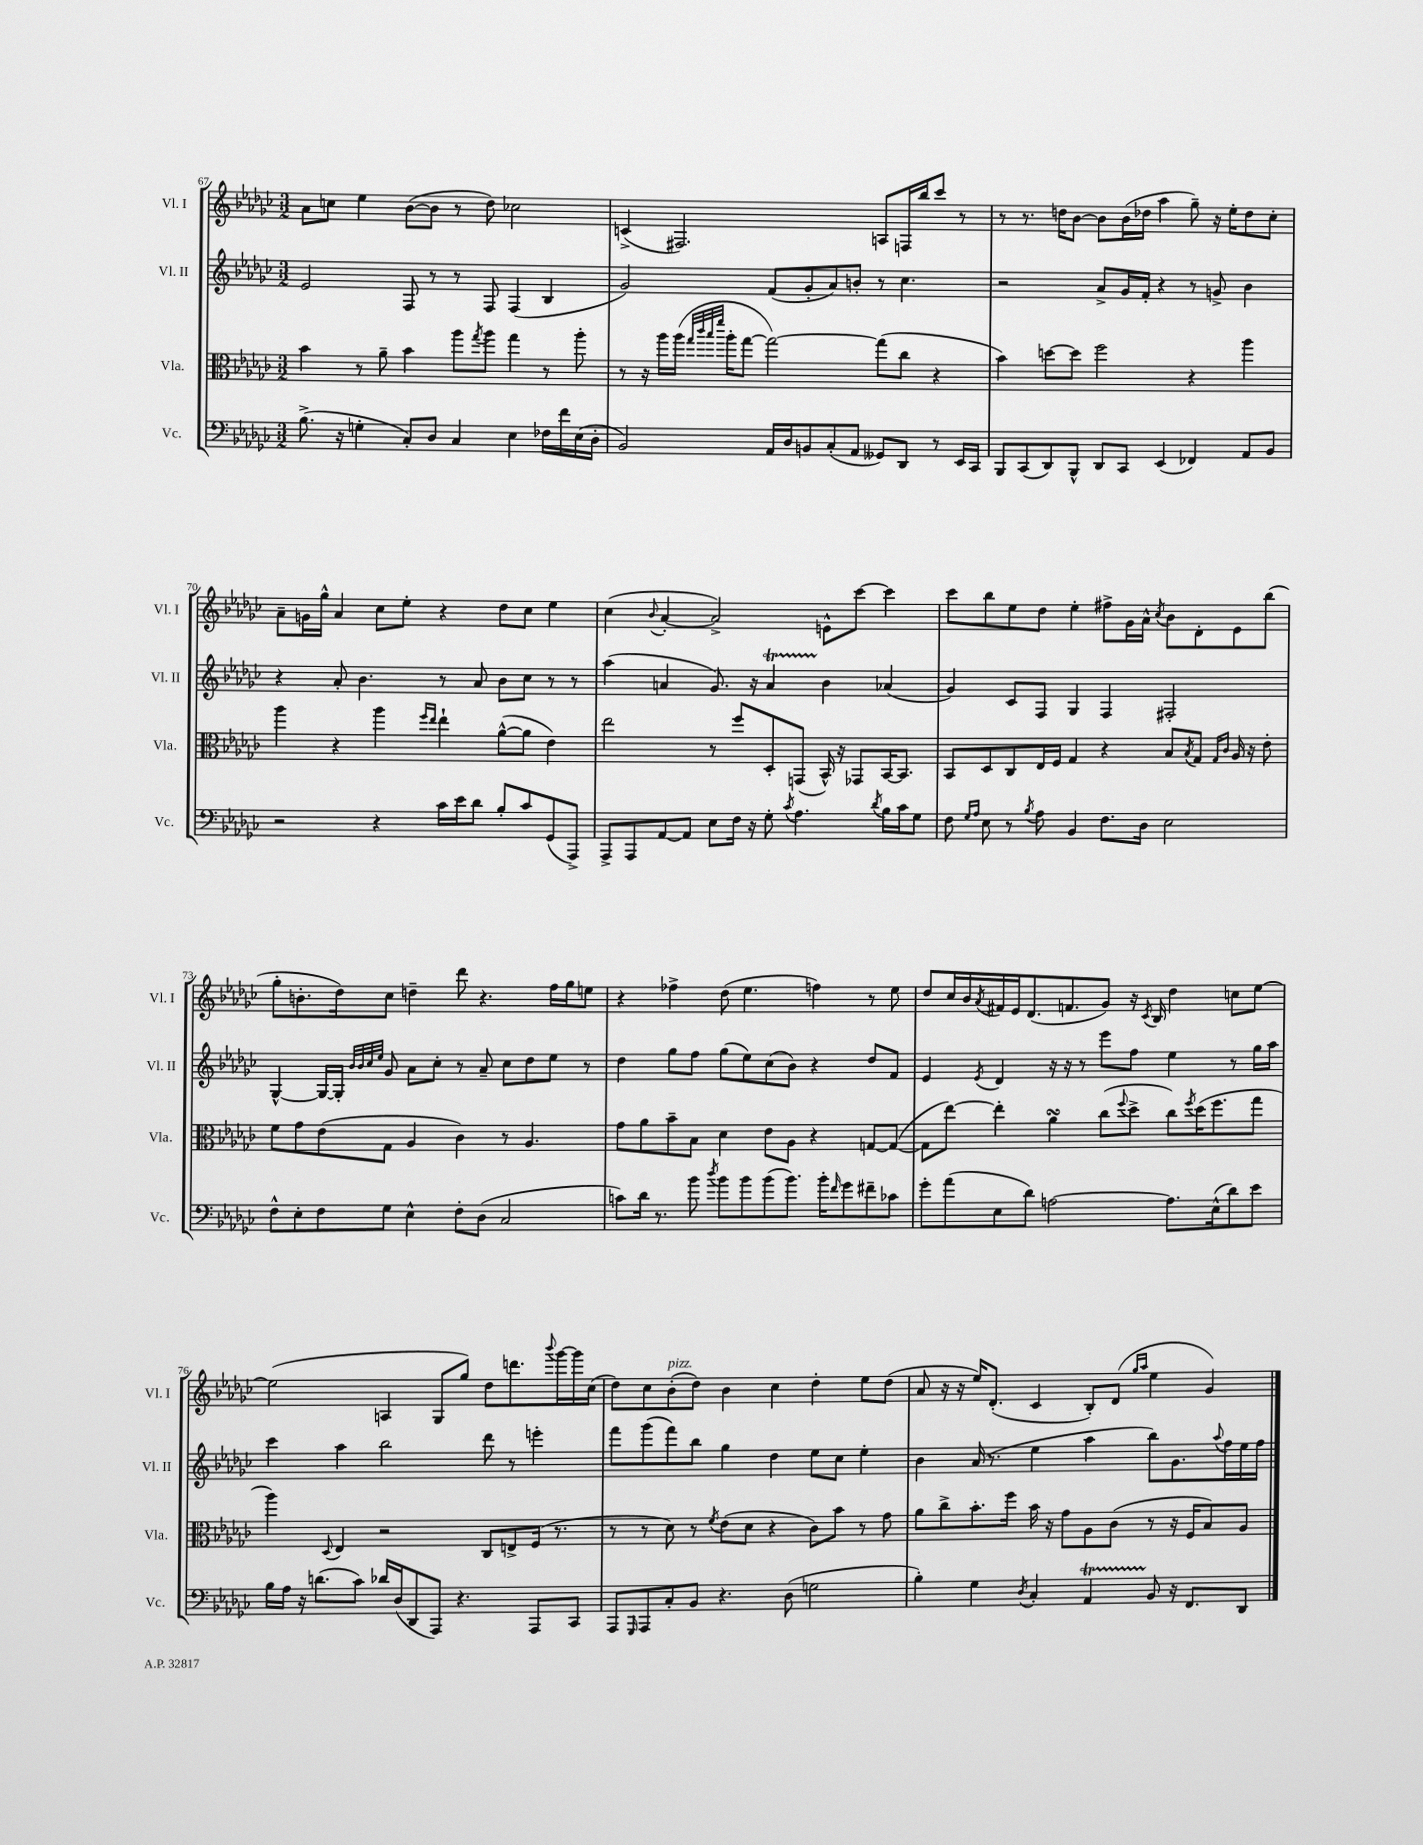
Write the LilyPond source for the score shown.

<<
\new StaffGroup <<
\new Staff = "s0" \with { instrumentName = "Vl. I" shortInstrumentName = "Vl. I" } {
    \clef treble \key ges \major \numericTimeSignature \time 3/2
    aes'8 c''8 ees''4 bes'8~( bes'8 r8 des''8) ces''2 |
    c'4->( fis2.) a8 f16 bes''16 ces'''8 r8 |
    r8 r8. d''16 bes'8~ bes'8 bes'16( des''16 aes''4 ges''8--) r16 ees''16-. des''8 ces''8-. |
    aes'8-- g'16 ges''16-^ aes'4 ces''8 ees''8-. r4 des''8 ces''8 ees''4 |
    ces''4( \appoggiatura { bes'8 } aes'4~-. aes'2->) e'8-^ ces'''8~ ces'''4 |
    ces'''8 bes''8 ees''8 des''8 ees''4-. fis''8-> ges'16 aes'16-^ \acciaccatura { ces''8 } bes'8 des'8-. ees'8 bes''8( |
    ges''8-. b'8.-. des''16) ces''8 d''4-- des'''8 r4. f''16 ges''16 e''8 |
    r4 fes''4-> des''8( ees''4. f''4) r8 ees''8 |
    des''8 ces''16 bes'16 \acciaccatura { aes'8 } fis'16 ees'16 des'8.( f'8. ges'8) r16 \acciaccatura { ces'8 } bes16 des''4 c''8 ees''8~ |
    ees''2( a4 ges8 ges''8) des''8 d'''8. \appoggiatura { bes'''8 } ges'''16~ ges'''16 ces''16( |
    des''8) ces''8 bes'8-.^\markup { \italic "pizz." }( des''8) bes'4 ces''4 des''4-. ees''8 des''8( |
    aes'8 r16 r16 ees''16) des'8.-.( ces'4 bes8-.) des'8( \grace { ges''16 aes''16 } ees''4 ges'4) \bar "|." |
}
\new Staff = "s1" \with { instrumentName = "Vl. II" shortInstrumentName = "Vl. II" } {
    \clef treble \key ges \major \numericTimeSignature \time 3/2
    ees'2 f8 r8 r8 f8 f4( bes4 |
    ges'2) f'8( ges'8-. aes'8) b'8-. r8 ces''4. |
    r2 aes'8-> ges'16 f'16-. r4 r8 g'8-> bes'4 |
    r4 aes'8-. bes'4. r8 aes'8 bes'8 ces''8 r8 r8 |
    aes''4( a'4 ges'8.) r16 a'4\startTrillSpan bes'4\stopTrillSpan aes'4( |
    ges'4) ces'8 f8 ges4 f4 fis2-. |
    ges4~-^ ges16~ ges16-. \grace { bes'32 bes'32 ces''32 ees''32 } ges'8 aes'8 ces''8-. r8 aes'8-- ces''8 des''8 ees''8 r8 |
    des''4 ges''8 f''8 ges''8( ees''8) ces''8( bes'8) r4 des''8 f'8 |
    ees'4 \acciaccatura { ees'8 } des'4 r16 r16 r8 ees'''8 f''8 ees''4 r8 ges''16 aes''16 |
    ces'''4 aes''4 bes''2 des'''8 r8 e'''4-. |
    f'''8 ges'''8( f'''8) bes''8 ges''4 des''4 ees''8 ces''8 ees''4-. |
    bes'4 aes'16( r8. ees''4 aes''4 bes''8) ges'8. \appoggiatura { aes''8 } f''16 ees''16 f''16 \bar "|." |
}
\new Staff = "s2" \with { instrumentName = "Vla." shortInstrumentName = "Vla." } {
    \clef alto \key ges \major \numericTimeSignature \time 3/2
    bes'4 r8 aes'8-- bes'4 aes''8 \acciaccatura { ges''8 } aes''8 ges''4 r8 aes''8-. |
    r8 r16 aes''16 aes''16( \grace { ges''32 ces'''32 bes''32 f'''32 } aes''16-. ges''8~ ges''2~) ges''8( ces''8 r4 |
    bes'4) d''8~ d''8 f''2 r4 aes''4 |
    aes''4 r4 aes''4 \grace { f''16 ees''16 } ees''4-! aes'8~-^( aes'8 ees'4) |
    ees''2 r8 f''8 des8-. g,8( bes,16-^) r16 ges,8 bes,16~ bes,8. |
    bes,8 des8 ces8 ees16 f16 ges4 r4 bes8 \acciaccatura { bes8 } ges8 \grace { ges16 ces'16 } aes16 r16 ees'8-. |
    f'8 ges'8 ees'8( ges8 aes4 ces'4) r8 aes4. |
    ges'8 aes'8 bes'8-- bes8 des'4 ees'8 aes8 r4 g8~ g8~( |
    g8 ees''8~) ees''4-. aes'4\turn ces''8( \appoggiatura { f''8 } des''8-> ces''8) \acciaccatura { f''8 } des''16( f''8. ges''8 |
    aes''4) \appoggiatura { des8 } ees4 r2 ces8 e8-> f16( r8. |
    r8 r8 des'8) r8 \acciaccatura { f'8 } ees'8( des'8 r4 ces'8) bes'8 r8 ges'8 |
    aes'8 ces''8-> bes'8.-. f''16 bes'16 r16 ges'8 aes8 ces'8( r8 r16 f16 bes8) aes8 \bar "|." |
}
\new Staff = "s3" \with { instrumentName = "Vc." shortInstrumentName = "Vc." } {
    \clef bass \key ges \major \numericTimeSignature \time 3/2
    bes8.->( r16 g4-. ces8-.) des8 ces4 ees4 fes16 f'16 ees16( des16-. |
    bes,2) aes,16 des16 b,8 ces8-.( aes,8 geses,8) des,8 r8 ees,16 ces,16 |
    bes,,8 ces,8( des,8) bes,,8-^ des,8 ces,8 ees,4( fes,4) aes,8 bes,8 |
    r2 r4 ces'16 ees'16 des'8 bes8-. ces'8 ges,8( aes,,8->) |
    aes,,8-> aes,,8 aes,8~ aes,8 ees8 f16 r16 ges8-. \acciaccatura { ces'8 } aes4. \acciaccatura { des'8 } bes16 ces'16 ges8 |
    f8 \grace { ges16 aes16 } ees8 r8 \acciaccatura { bes8 } aes8 bes,4 f8. des16 ees2 |
    f8-^ ees8-. f8 ges8 ees4-^ f8-. des8( ces2 |
    c'8) des'16 r8. bes'8 \acciaccatura { des''8 } bes'8 bes'8 bes'8( bes'8.) bes'16-. \grace { f'16 } ges'8 fis'8-- ces'8 |
    ges'8-. aes'8( ees8 des'8) a2~ a8. ees16-^( des'8) ees'8 |
    bes16 aes16 r16 d'8.( ces'8) des'16 des16( des,8 aes,,8) r4. aes,,8 ces,8 |
    aes,,8 \grace { ges,,16 } aes,,8 ces8-. bes,8 r4. des8( g2 |
    bes4-.) ges4 \acciaccatura { des8 } ces4-. aes,4\startTrillSpan bes,8\stopTrillSpan r16 f,8. des,8 \bar "|." |
}
>>
>>
\layout { \context { \Score currentBarNumber = #67 } }
